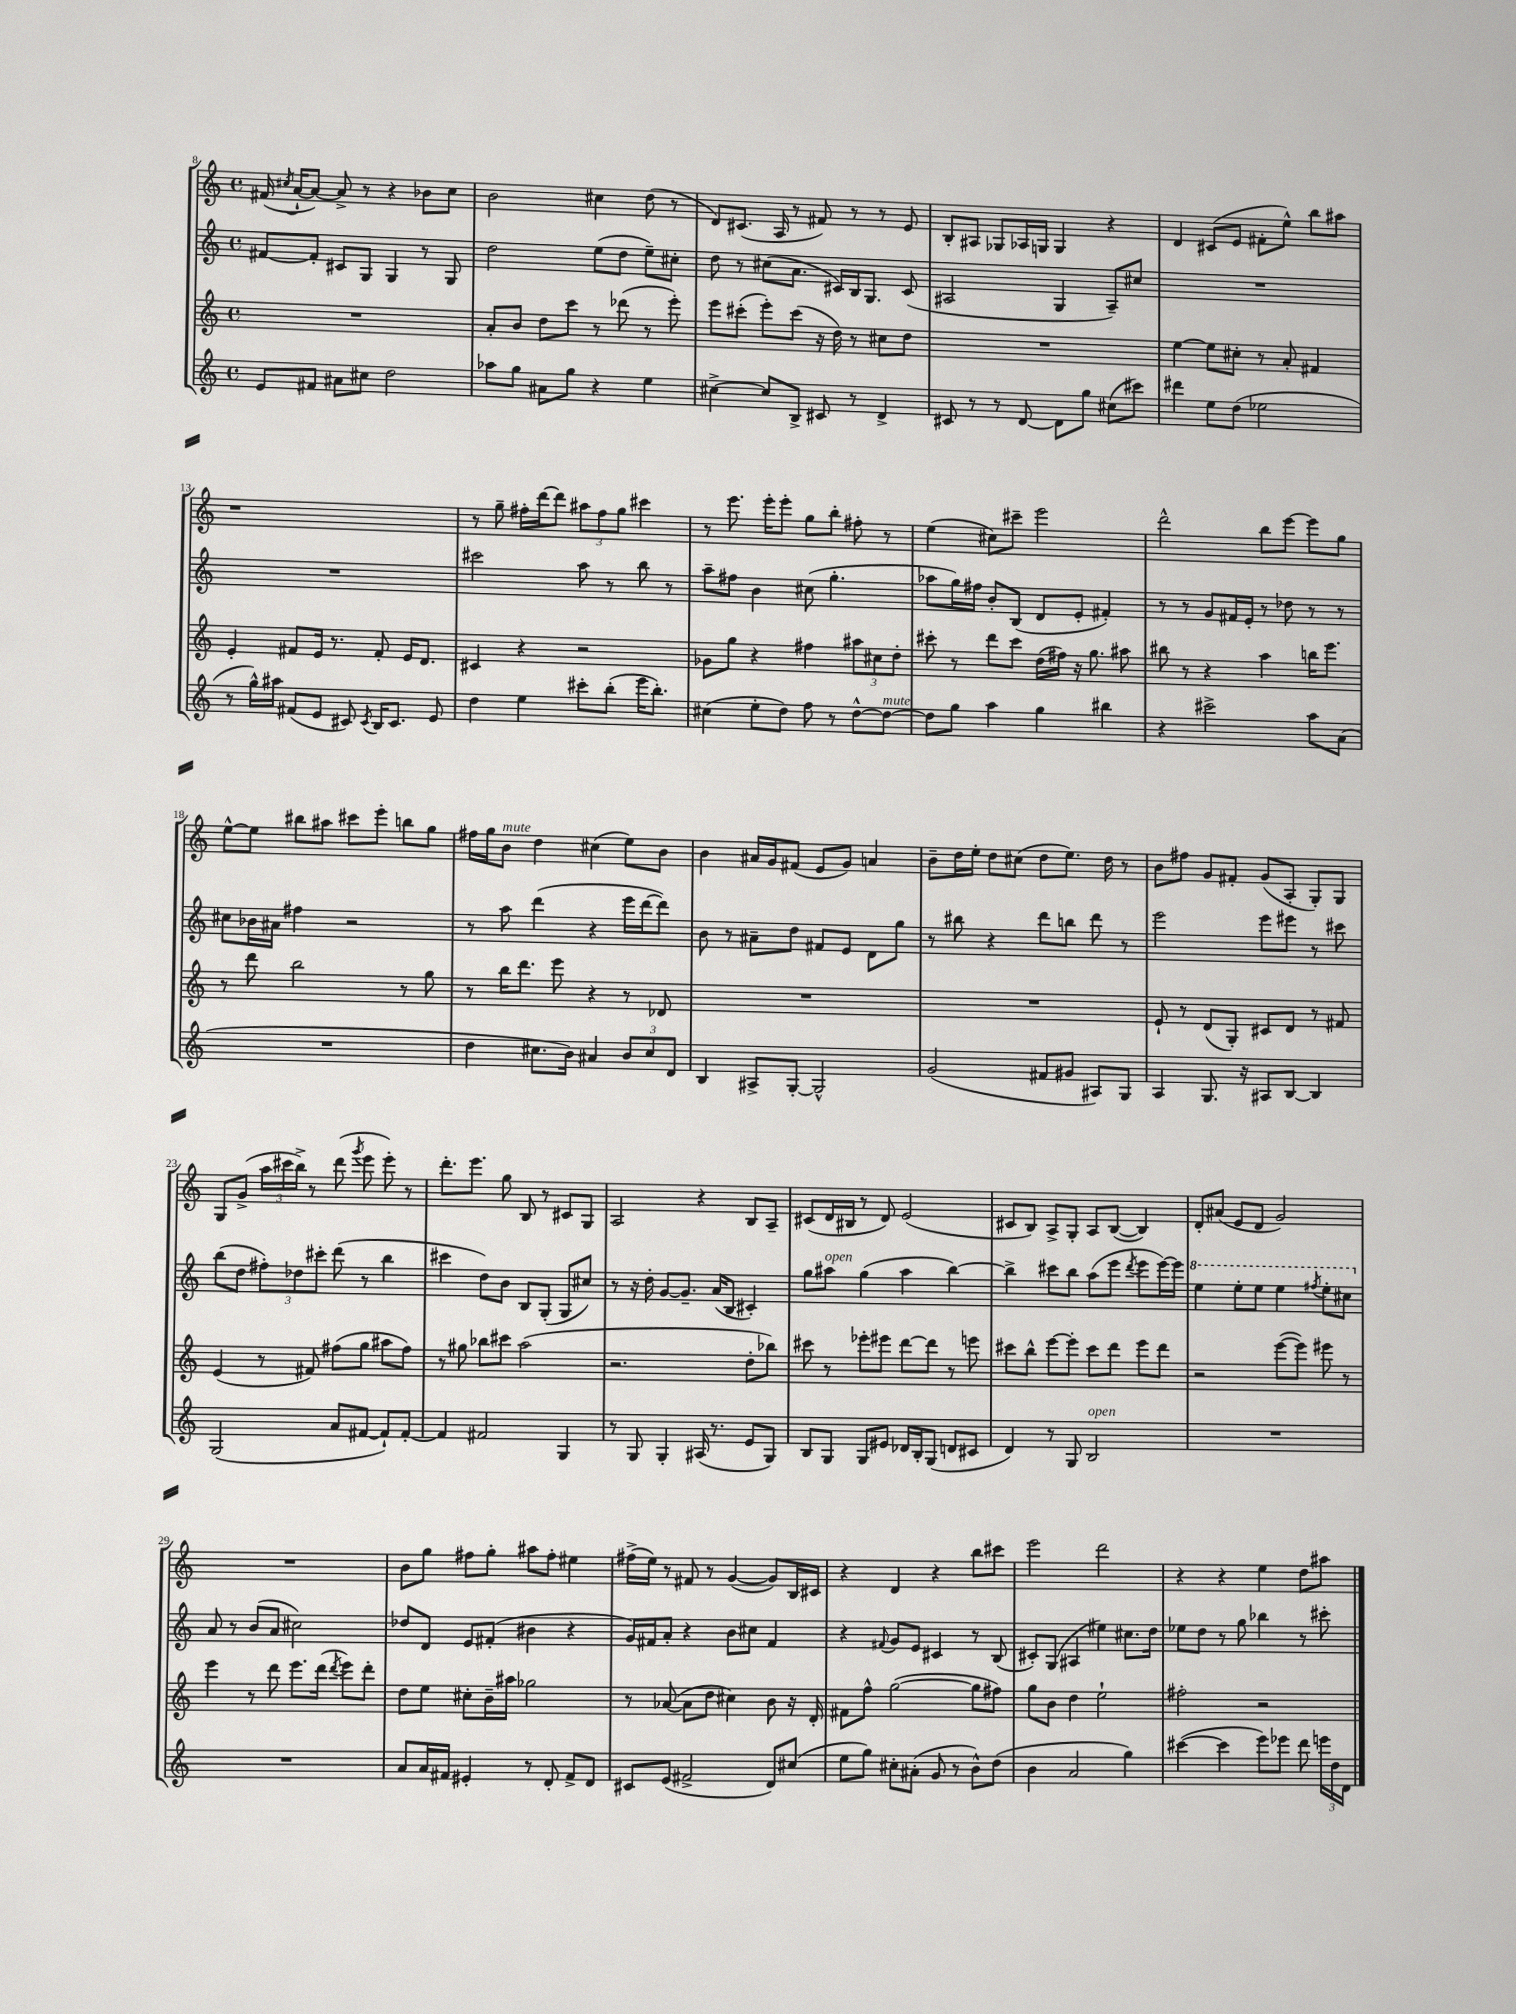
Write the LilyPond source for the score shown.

<<
\new StaffGroup <<
\new Staff = "s0" {
    \clef treble \key c \major \defaultTimeSignature \time 4/4
    \autoBeamOff fis'16( \acciaccatura { cis''8 } a'16[~-! a'8]~) a'8-> r8 r4 bes'8[ cis''8] |
    b'2 cis''4 d''8( r8 |
    d'8[) cis'8.]( a16 r8 fis'8) r8 r8 e'8 |
    b8[-. ais8] ges8[ aes16 g16] g4 r4 |
    d'4 cis'8[( e'8] fis'8[-. e''8]-^) b''8[ ais''8] |
    r1 |
    r8 g''8-- fis''16[-. d'''16~ d'''8] \tuplet 3/2 { ais''8[ fis''8 g''8] } cis'''4 |
    r8 e'''8. e'''16[-. e'''8]-. g''8[ b''8]-. fis''8-. r8 |
    e''4( cis''8[) cis'''8]-- e'''2 |
    d'''2-^ b''8[ e'''8]~ e'''8[ g''8] |
    e''8[~-^ e''8] bis''8[ ais''8] cis'''8[ e'''8]-. b''8[ g''8] |
    fis''16[ g''16 b'8]^\markup { \italic "mute" } d''4 cis''4( e''8[) b'8] |
    b'4 ais'16[ g'16 fis'8]( e'8[ g'8]) a'4 |
    b'8[-- d''16 e''16]-. d''8[ cis''8]( d''8[ e''8.]) d''16 r8 |
    b'8[ fis''8] g'8[ fis'8]-. g'8[( a8]-. g8[-.) g8] |
    g8[ g'8]->( \tuplet 3/2 { a''16[ cis'''16 b''16]->) } r8 d'''8( \acciaccatura { g'''8 } e'''8 e'''8-.) r8 |
    d'''8.[-. e'''8.] g''8 b8 r8 cis'8[ g8] |
    a2 r4 b8[ a8]-- |
    cis'8[( d'16 bis16] r8 d'8) e'2( |
    cis'8[ b8]) a8[-> g8]-. a8[ b8]~( b4) |
    d'8[-. ais'8]( e'8[ d'8] g'2) |
    R1 |
    b'8[ g''8] fis''8[ g''8]-. ais''8[ fis''8]-. eis''4 |
    fis''16[->( e''16]) r8 fis'8 r8 g'4~( g'8[) b16 cis'16] |
    r4 d'4 r4 b''8[ cis'''8] |
    e'''2 d'''2 |
    r4 r4 e''4 d''8[ ais''8] \bar "|." |
}
\new Staff = "s1" {
    \clef treble \key c \major \defaultTimeSignature \time 4/4
    \autoBeamOff fis'8[~ fis'8]-. cis'8[ g8] g4 r8 g8 |
    d''2 e''8[( d''8] e''8[--) cis''8]-. |
    d''8 r8 cis''8[( a'8.] cis'16[) b16 g8.] cis'8( |
    ais2 g4 ais8[--) cis''8] |
    R1 |
    R1 |
    cis'''2 a''8 r8 b''8 r8 |
    a''8[-- fis''8] b'4 cis''8( g''4.-. |
    aes''8[ g''16) fis''16] b'8[-. b8]( d'8[ e'8]-. fis'4-.) |
    r8 r8 g'8[ fis'16 e'16]-. r8 des''8 r8 r8 |
    cis''8[ bes'16 ais'16] fis''4 r2 |
    r8 a''8 d'''4( r4 e'''16[ d'''16~ d'''8]) |
    b'8 r8 ais'8[-- d''8] fis'8[ e'8] d'8[ g''8] |
    r8 bis''8 r4 d'''8[ b''8] d'''8 r8 |
    e'''2 e'''8[ eis'''8] r8 cis'''8 |
    b''8[( d''8] \tuplet 3/2 { fis''8[-.) des''8 cis'''8]-. } d'''8( r8 b''4 |
    cis'''4 d''8[) b'8] b8[ g8]-.( g8[ cis''8]) |
    r8 r16 d''16-. g'8[~ g'8.]-- a'16[( b8] cis'4-.) |
    g''8[ ais''8]^\markup { \italic "open" } g''4( ais''4 b''4~) |
    b''4-> cis'''8[ b''8] a''8[( e'''8] \acciaccatura { d'''8 } e'''8[ e'''16~) e'''16] |
    \ottava #1 e'''4 e'''8[-. e'''8] e'''4 \acciaccatura { fis'''8 } e'''8[-. cis'''8] \ottava #0 |
    a'8 r8 b'8[( a'8] cis''2) |
    des''8[ d'8] e'8[ fis'8]-.( bis'4 r4 |
    g'16[) fis'16 a'8]-. r4 b'8[ cis''8] fis'4 |
    r4 \appoggiatura { fis'8 } g'8[ e'8] cis'4 r8 b8( |
    cis'8[-.) g8]( ais4 eis''4) cis''8.[ d''16] |
    ees''8[ d''8] r8 g''8 bes''4 r8 cis'''8-. \bar "|." |
}
\new Staff = "s2" {
    \clef treble \key c \major \defaultTimeSignature \time 4/4
    \autoBeamOff R1 |
    a'8[-. b'8] d''8[ c'''8] r8 des'''8( r8 e'''8-.) |
    e'''8[ cis'''8]-.( e'''8[-.) cis'''8]( r16 d''16) r8 cis''8[ d''8] |
    R1 |
    e''4~ e''8[ cis''8]-. r8 a'8-. fis'4 |
    e'4-. fis'8[ e'16] r8. fis'8-. e'16[ d'8.] |
    cis'4 r4 r2 |
    ges'8[ g''8] r4 fis''4 \tuplet 3/2 { ais''8[ cis''8 d''8]-. } |
    cis'''8-. r8 d'''8[ cis'''8] d''16[( fis''16]) r16 g''8. ais''8 |
    bis''8 r8 r4 a''4 b''16[ e'''8.] |
    r8 d'''8 b''2 r8 g''8 |
    r8 b''16[ d'''8.] e'''8 r4 r8 des'8 |
    R1 |
    R1 |
    e'8-! r8 d'8[( g8]-.) cis'8[ d'8] r8 fis'8 |
    e'4( r8 fis'8) fis''8[( g''8] ais''8[ fis''8]) |
    r8 gis''8 bes''8[ cis'''8] a''2( |
    r2. d''8[-. bes''8]) |
    cis'''8 r8 ees'''8[-. eis'''8] d'''8[~ d'''8] r8 e'''8 |
    cis'''8[ b''8]-^ e'''8[~ e'''8]-. cis'''8[ d'''8] e'''8[ d'''8] |
    r2 e'''8[~( e'''8]) eis'''8 r8 |
    e'''4 r8 d'''8 e'''8.[ d'''16]( \acciaccatura { d'''8 } e'''8[) d'''8]-. |
    d''8[ e''8] cis''8[-. b'16-- ais''16] ges''2 |
    r8 aes'8~( aes'8[ d''8] cis''4) b'8 r16 d'16-. |
    fis'8[ f''8]-^ g''2~( g''8[ fis''8]) |
    g''8[ b'8] d''4 e''2-! |
    fis''2-. r2 \bar "|." |
}
\new Staff = "s3" {
    \clef treble \key c \major \defaultTimeSignature \time 4/4
    \autoBeamOff e'8[ fis'8] ais'8[ cis''8] d''2 |
    aes''8[ g''8] ais'8[ g''8] r4 e''4 |
    cis''4~-> cis''8[ b8]-> cis'8 r8 d'4-> |
    cis'8 r8 r8 d'8~ d'8[ g''8] cis''8[( cis'''8]) |
    dis'''4 e''8[ d''8]( ees''2 |
    r8 g''16[-^) ais''16] fis'8[( e'8] cis'8) \acciaccatura { cis'8 } b16[ cis'8.] e'8 |
    d''4 e''4 cis'''8[-. b''8]-.( e'''16[ b''8.]-.) |
    cis''4( e''8[-. d''8]) f''8 r8 d''8[~-^ d''8]~^\markup { \italic "mute" } |
    d''8[ g''8] a''4 g''4 bis''4 |
    r4 cis'''2-> a''8[ a'8]( |
    R1 |
    d''4 cis''8.[ b'16]) ais'4 \tuplet 3/2 { b'8[ cis''8 d'8] } |
    b4 ais8[-> g8]~-. g2-^ |
    g'2( fis'8[ gis'8] ais8[) g8] |
    a4 g8. r16 ais8[ b8]~ b4 |
    g2( a'8[ fis'8]~ fis'8[-!) fis'8]~-. |
    fis'4 fis'2 g4 |
    r8 g8 g4-. ais16( r8. e'8[ g8]) |
    b8[ g8] g8[ eis'8] des'16[ b16-. g8]( d'8[ cis'8] |
    d'4) r8 g8 b2^\markup { \italic "open" } |
    R1 |
    R1 |
    a'8[ a'16 fis'16] eis'4-. r8 d'8-. fis'8[-> d'8] |
    cis'8[ e'8]( fis'2-> d'8[) cis''8]( |
    e''8[ g''8]) cis''8[-. ais'8]-.( g'8 r8 b'8[-^) d''8]( |
    b'4 a'2 g''4) |
    cis'''4~( cis'''4 e'''8[) ees'''8] d'''8 \tuplet 3/2 { e'''16[ d''16 d'16] } \bar "|." |
}
>>
>>
\layout { \context { \Score currentBarNumber = #8 } }
